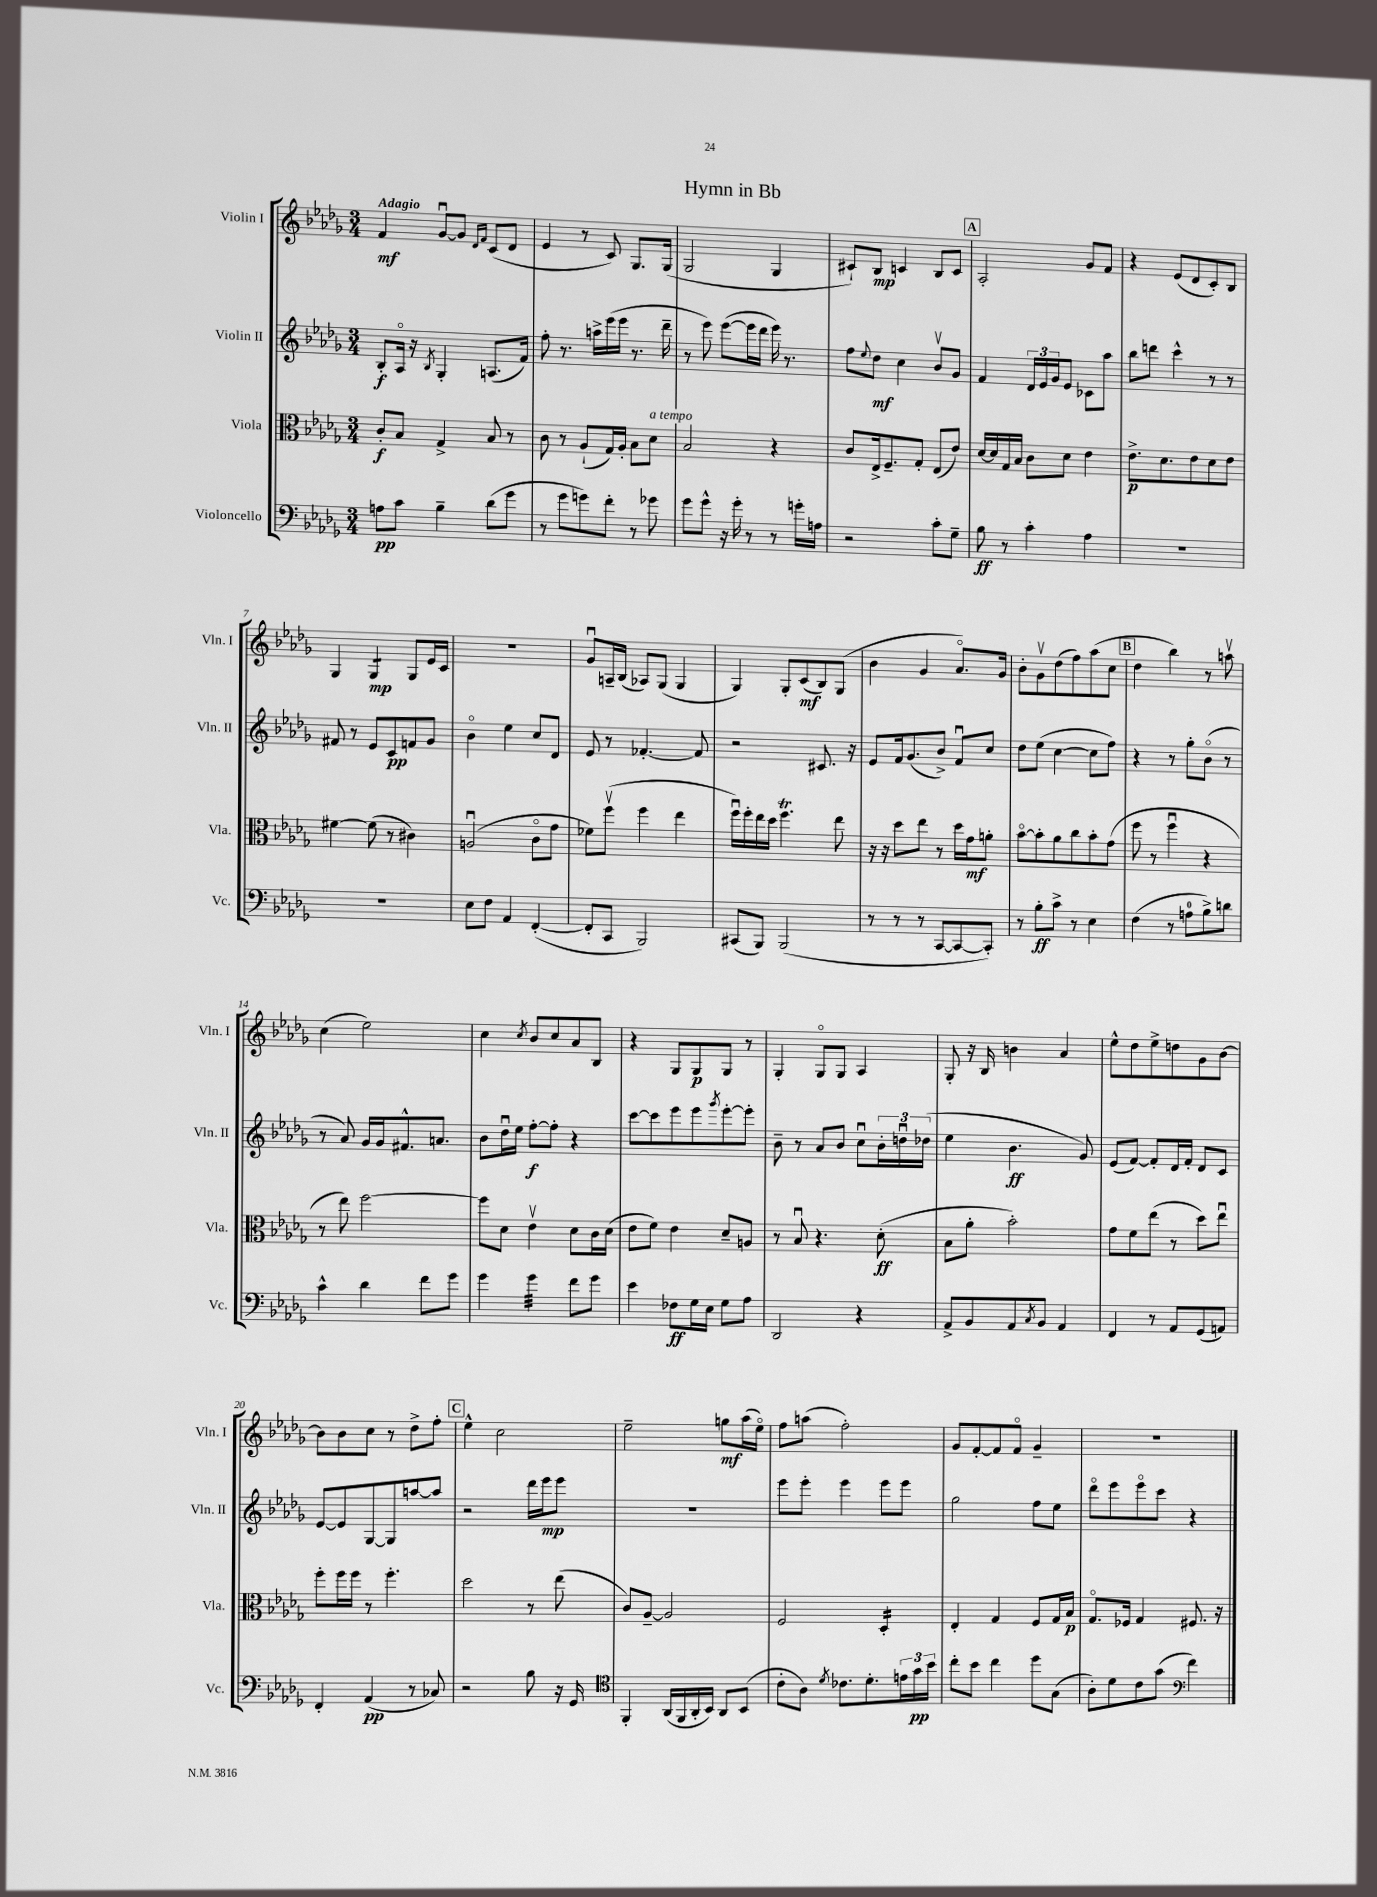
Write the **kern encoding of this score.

**kern	**kern	**kern	**kern
*staff4	*staff3	*staff2	*staff1
*clefF4	*clefC3	*clefG2	*clefG2
*k[b-e-a-d-g-]	*k[b-e-a-d-g-]	*k[b-e-a-d-g-]	*k[b-e-a-d-g-]
*M3/4	*M3/4	*M3/4	*M3/4
8A\L	8c'/L	8B-'/L	4f/
8c\J	8B-/J	16A-o/Jk	.
.	.	16r	.
.	.	8qB-/	.
4B-~\	4G-^/	4G-'/	[8g-u/L
.	.	.	8g-/]J
.	.	.	16qqd-/LL
.	.	.	16qqf/JJ
(8d-\L	8B-/	(8.A/L	(8c/L
8g-\J	8r	.	8d-/J
.	.	16f/Jk)	.
=	=	=	=
8r	8c\	8ff'\	4e-/
8g-\L	8r	8.r	.
8g\)	(8A-`/L	.	8r
.	.	16aa^\LL	.
8f'\J	16G-/L)	(16eee-\	8c/)
.	16A-'/JJ	16eee-\JJ	.
8r	8B-\L	8.r	8.G-/L
8g-\	8d-\J	.	.
.	.	16ddd-~\	(16G-/Jk
=	=	=	=
8g-\L	2B-/	8r	2G-/
8g-^^\J	.	8eee-\)	.
16r	.	([8eee-\L	.
16g-'\	.	.	.
8r	.	16eee-\]L	.
.	.	16ddd-\JJ	.
8r	4r	16eee-\)	4G-/
.	.	8.r	.
16g'\LL	.	.	.
16A\JJ	.	.	.
=	=	=	=
2r	8c/L	8ff\L	8c#`/L)
.	.	8qqee-/	.
.	16E-^/k	8dd-\J	8B-/J
.	8.F~/	.	.
.	.	4cc\	4c/
.	8G-'/J	.	.
8c'\L	(8E-/L	8b-v/L	8B-/L
8G-~\J	8e-/J)	8g-/J	8c/J
=	=	=	=
8B-\	[16d-/LL	4f/	2A-'/
.	16d-/]	.	.
8r	16G-/	.	.
.	16B-/JJ	.	.
4c'\	8c\L	24d-/LL	.
.	.	24e-/	.
.	.	24g-/J	.
.	8d-\J	8e-/J	.
4A-\	4e-\	8c-\L	8g-/L
.	.	8aa-\J	8f/J
=	=	=	=
2.r	8.e-^\L	8bb-\L	4r
.	.	8ddd\J	.
.	8.d-\	.	.
.	.	4ccc^^\	(8e-/L
.	8e-\	.	8d-/
.	8d-\	8r	8c'/)
.	8e-\J	8r	8B-/J
=	=	=	=
2.r	[4f#\	8f#/	4G-/
.	.	8r	.
.	(8f#\]	8e-/L	4G-/
.	8r	8c/	.
.	4c#\)	8f/	8G-/L
.	.	8g-/J	16e-/L
.	.	.	16c/JJ
=	=	=	=
8E-\L	(2Au/	4b-o\	2.r
8F\J	.	.	.
4AA-/	.	4ee-\	.
([4FF'/	8co\L	8cc/L	.
.	8g-\J	8d-/J	.
=	=	=	=
8FF'/]L	8f-\L)	8e-/	8g-u/L
8CC/J	(8ffv\J	8r	16A~/L
.	.	.	(16B-/JJ
2BBB-/)	4ff\	[4.f-'/	8A-/L)
.	.	.	(8G-/J
.	4ee-\	.	4G-/
.	.	8f-/]	.
=	=	=	=
(8CC#/L	16ffu\LL)	2r	4G-/)
.	16ff'\	.	.
8BBB-/J)	16ee-\	.	.
.	16dd-\JJ	.	.
(2BBB-/	4.ff\	.	8G-'/L
.	.	.	(8c/
.	.	8.c#/	8B-/)
.	8ee-\	.	(8G-/J
.	.	16r	.
=	=	=	=
8r	16r	8e-/L	4b-\
.	16r	.	.
8r	8dd-\L	16f/k	.
.	.	(8.g-/	.
8r	8ee-\J	.	4g-/
[8CC/L	8r	8b-^/J)	.
8CC/_	16dd-\LL	8fu/L	8.a-o/L)
.	16g-\J	.	.
8CC'/]J)	8a'\J	8cc/J	.
.	.	.	16g-/Jk
=	=	=	=
8r	[8b-o\L	8dd-\L	8b-'\L
8B-'\L	8b-'\]	(8ee-\J	8g-v\
8c^\J	8a-\	[4cc\	(8dd-\
8r	8cc\	.	8ff\)
4E-\	8b-'\	8cc\]L	(8aa-\
.	(8g-\J	8ff\J)	8cc\J
=	=	=	=
(4F\	8ff\	4r	4dd-\
.	8r	.	.
8r	4ffu\	8r	4bb-\)
8A\L	.	8gg-'\L	.
8B-^\)	4r	(8b-o\J	8r
8d\J	.	8r	8aav\
=	=	=	=
4c^^\	8r	8r	(4cc\
.	8ee-\)	8a-/)	.
4d-\	[2ff\	16g-/LL	2ee-\)
.	.	16g-/J	.
.	.	8.f#^^/	.
8f\L	.	.	.
.	.	8.a/J	.
8g-\J	.	.	.
=	=	=	=
4g-\	8ff\]L	8b-\L	4cc\
.	8d-\J	16dd-u\L	.
.	.	16ee-\JJ	.
.	.	.	8qcc/
4g-\	4e-v\	[8ff'\L	8b-/L
.	.	8ff'\]J	8cc/
8f\L	8d-\L	4r	8a-/
8g-\J	16c\L	.	8B-/J
.	(16d-\JJ	.	.
=	=	=	=
4e-\	8e-\L	[8ccc\L	4r
.	8f\J)	8ccc\]	.
8F-\L	4e-\	8eee-\	8G-/L
16G-\L	.	8eee-\	8G-/
16E-\JJ	.	.	.
.	.	8qggg-/	.
8G-\L	8d-~/L	[8eee-'\	8G-/J
8A-\J	8A/J	8eee-'\]J	8r
=	=	=	=
2DD-/	8r	8b-~\	4G-'/
.	8B-u/	8r	.
.	4.r	8a-/L	8G-o/L
.	.	8b-/J	8G-/J
4r	.	8ccu\L	4A-/
.	(8d-'\	24b-'\L	.
.	.	24ddu\	.
.	.	(24dd-\JJ	.
=	=	=	=
8AA-^/L	8B-\L	4ee-\	8G-'/
8BB-/	8a-'\J	.	16r
.	.	.	16B-/
8AA-/	2b-'\)	4.b-\	4b\
8qC/	.	.	.
8BB-/J	.	.	.
4AA-/	.	.	4a-/
.	.	8g-/)	.
=	=	=	=
4FF/	8g-\L	(8e-/L	8ee-^^\L
.	8f\	[8f/J)	8dd-\
8r	(8ee-\J	8f'/]L	8ee-^\
8AA-/L	8r	16d-/L	8dd\
.	.	16f'/JJ	.
(8GG-/	8dd-\L)	8d-/L	8g-\
8AA/J)	8ee-u\J	8c/J	[8b-\J
=	=	=	=
4FF'/	8ff'\L	[8e-/L	8b-\]L
.	16ff\L	8e-/]	8b-\
.	16ff\JJ	.	.
(4AA-/	8r	[8G-/	8cc\J
.	4.ff'\	8G-/]	8r
8r	.	[8aa/	8dd-^\L
8C-/)	.	8aa/]J	8ff'\J
=	=	=	=
2r	2dd-\	2r	4ee-^^\
.	.	.	2cc\
8B-\	8r	16ddd-\LL	.
.	.	16eee-\J	.
16r	(8ee-\	8eee-\J	.
16GG-/	.	.	.
=	=	=	=
*clefC4	*	*	*
4FF'/	8c/L)	2.r	2ee-~\
.	[8A-~/J	.	.
(16AA-/LL	2A-/]	.	.
16FF/	.	.	.
16AA-'/	.	.	.
16BB-/JJ)	.	.	.
8AA-/L	.	.	8gg\L
(8BB-/J	.	.	(16aa-\L
.	.	.	16ee-o\JJ)
=	=	=	=
8c'\L	2F/	8eee-\L	8ff\L
8A-\J)	.	8eee-'\J	(8aa\J
8qd-/	.	.	.
8.c-\L	.	4eee-\	2ff'\)
8.d-'\	.	.	.
.	4D-'/	8eee-\L	.
24e\L	.	8eee-\J	.
24g-\	.	.	.
24b-\JJ	.	.	.
=	=	=	=
8cc'\L	4E-'/	2gg-\	8g-/L
8b-\J	.	.	[8f'/
4cc\	4G-/	.	8f/]
.	.	.	8fo/J
8dd-\L	8F/L	8ff\L	4g-~/
(8G-\J	16G-/L	8ee-\J	.
.	16B-/JJ	.	.
=	=	=	=
8A-'\L)	8.G-o/L	8ddd-o\L	2.r
8d-\	.	8eee-\	.
.	16F-/Jk	.	.
8c\	4G-/	8eee-o\	.
(8g-\J	.	8ccc\J	.
*clefF4	*	*	*
4f\)	8.F#/	4r	.
.	16r	.	.
==	==	==	==
*-	*-	*-	*-
